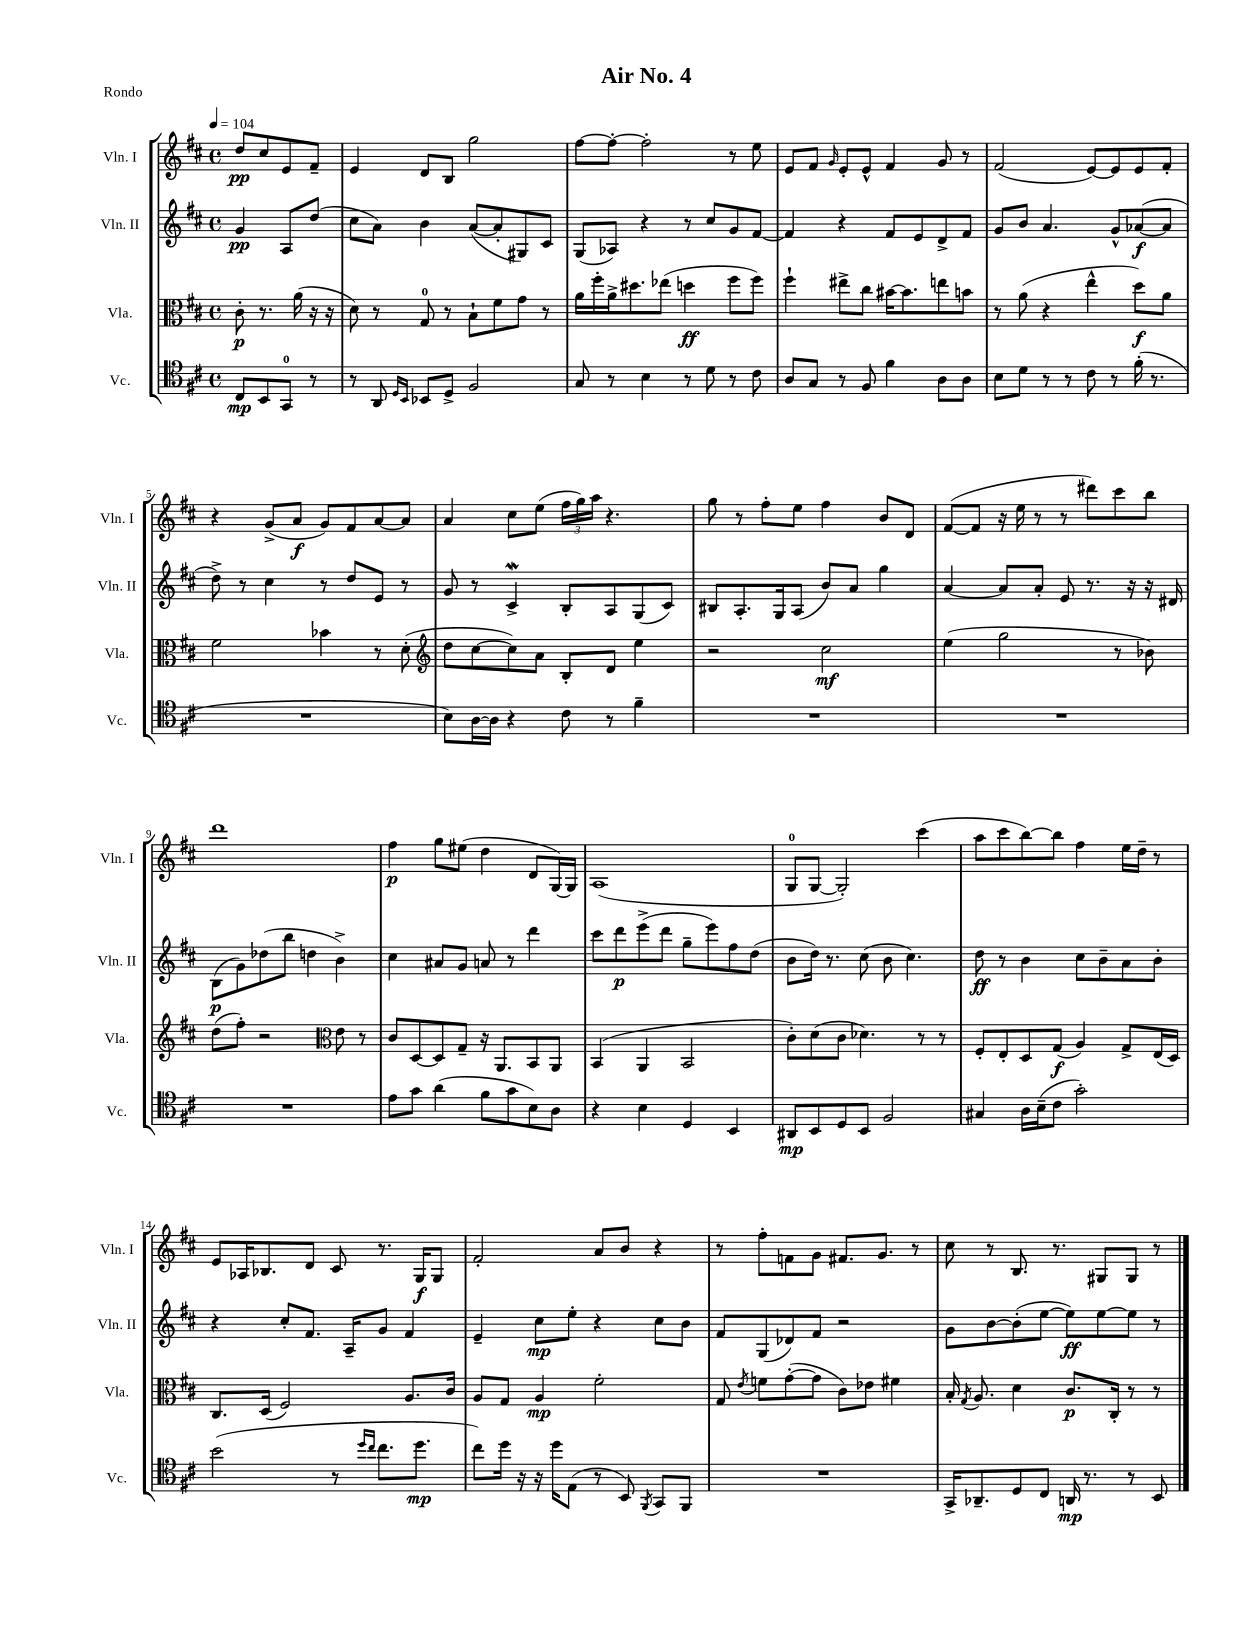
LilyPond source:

\header { title = "Air No. 4" piece = "Rondo" }
<<
\new StaffGroup <<
\new Staff = "s0" \with { instrumentName = "Vln. I" shortInstrumentName = "Vln. I" } {
    \clef treble \key d \major \defaultTimeSignature \time 4/4 \partial 2 \tempo 4 = 104
    \autoBeamOff d''8[\pp cis''8 e'8 fis'8]-- |
    e'4 d'8[ b8] g''2 |
    fis''8[~ fis''8]~-. fis''2-. r8 e''8 |
    e'8[ fis'8] \grace { g'16 } e'8[-. e'8]-^ fis'4 g'8 r8 |
    fis'2( e'8[~) e'8 e'8 fis'8]-. |
    r4 g'8[->( a'8]\f g'8[) fis'8 a'8~ a'8] |
    a'4 cis''8[ e''8]( \tuplet 3/2 { fis''16[ g''16) a''16] } r4. |
    g''8 r8 fis''8[-. e''8] fis''4 b'8[ d'8] |
    fis'8[~( fis'8] r16 e''16 r8 r8 dis'''8[) cis'''8 b''8] |
    d'''1 |
    fis''4\p g''8[ eis''8]( d''4 d'8[ g16~) g16] |
    a1( |
    g8[-0 g8]~ g2-.) cis'''4( |
    a''8[ cis'''8 b''8~) b''8] fis''4 e''16[ d''16]-- r8 |
    e'8[ aes16 bes8. d'8] cis'8 r8. g16[\f g8] |
    fis'2-. a'8[ b'8] r4 |
    r8 fis''8[-. f'8 g'8] fis'8.[ g'8.] r8 |
    cis''8 r8 b8. r8. gis8[ gis8] r8 \bar "|." |
}
\new Staff = "s1" \with { instrumentName = "Vln. II" shortInstrumentName = "Vln. II" } {
    \clef treble \key d \major \defaultTimeSignature \time 4/4 \partial 2
    \autoBeamOff g'4\pp a8[ d''8]( |
    cis''8[ a'8]) b'4 a'8[~( a'8-. gis8) cis'8] |
    g8[( aes8]) r4 r8 cis''8[ g'8 fis'8]~ |
    fis'4 r4 fis'8[ e'8 d'8-> fis'8] |
    g'8[ b'8] a'4. g'8[-^ aes'8~\f( aes'8] |
    d''8->) r8 cis''4 r8 d''8[ e'8] r8 |
    g'8 r8 cis'4->\mordent b8[-. a8 g8( cis'8]) |
    bis8[ a8.-. g16 a8]( b'8[) a'8] g''4 |
    a'4~ a'8[ a'8]-. e'8 r8. r16 r16 dis'16 |
    b8[\p( g'8) des''8( b''8] d''4 b'4->) |
    cis''4 ais'8[ g'8] a'8 r8 d'''4 |
    cis'''8[ d'''8\p e'''8->( d'''8] g''8[-- e'''8) fis''8 d''8]( |
    b'8[ d''16]) r8. cis''8( b'8 cis''4.) |
    d''8\ff r8 b'4 cis''8[ b'8-- a'8 b'8]-. |
    r4 cis''8[-. fis'8.] a16[-- g'8] fis'4 |
    e'4-- cis''8[\mp e''8]-. r4 cis''8[ b'8] |
    fis'8[ g8( des'8) fis'8] r2 |
    g'8[ b'8~ b'8-.( e''8]~ e''8[\ff) e''8~ e''8] r8 \bar "|." |
}
\new Staff = "s2" \with { instrumentName = "Vla." shortInstrumentName = "Vla." } {
    \clef alto \key d \major \defaultTimeSignature \time 4/4 \partial 2
    \autoBeamOff cis'8-.\p r8. a'16( r16 r16 |
    d'8) r8 g8-0 r8 b8[-! fis'8 g'8] r8 |
    a'16[ fis''16-. a'16-> dis''8. ees''8]( d''4\ff fis''8[ fis''8]) |
    fis''4-! eis''8[-> cis''8] bis'16[~ bis'8. e''8 b'8] |
    r8 a'8( r4 e''4-^ d''8[\f) a'8] |
    fis'2 bes'4 r8 d'8-.( |
    \clef treble d''8[ cis''8~ cis''8) a'8] b8[-. d'8] e''4 |
    r2 cis''2\mf |
    e''4( g''2 r8 bes'8) |
    d''8[( fis''8]-.) r2 \clef alto e'8 r8 |
    cis'8[ d8~ d8 g8]-- r16 a,8.[ b,8 a,8] |
    b,4( a,4 b,2 |
    cis'8[-.) d'8( cis'8] des'4.) r8 r8 |
    fis8[-. e8-. d8 g8]\f( a4) g8[-> e16( d16]) |
    cis8.[ d16]( fis2) a8.[ cis'16] |
    a8[ g8] a4\mp fis'2-. |
    g8 \acciaccatura { e'8 } f'8[ g'8~-.( g'8] cis'8[) ees'8] fis'4 |
    b16-. \acciaccatura { g8 } a8. d'4 cis'8.[\p cis16]-. r8 r8 \bar "|." |
}
\new Staff = "s3" \with { instrumentName = "Vc." shortInstrumentName = "Vc." } {
    \clef tenor \key d \major \defaultTimeSignature \time 4/4 \partial 2
    \autoBeamOff cis8[\mp b,8 g,8]-0 r8 |
    r8 a,8 \grace { d16[ b,16] } bes,8[ d8]-> fis2 |
    g8 r8 b4 r8 d'8 r8 cis'8 |
    a8[ g8] r8 fis8 fis'4 a8[ a8] |
    b8[ d'8] r8 r8 cis'8 r8 fis'16-.( r8. |
    R1 |
    b8[) a16~ a16] r4 cis'8 r8 fis'4-- |
    R1 |
    R1 |
    R1 |
    e'8[ g'8] a'4( fis'8[ g'8 b8) a8] |
    r4 b4 d4 b,4 |
    ais,8[\mp b,8 d8 b,8] fis2 |
    gis4 a16[ b16--( cis'8] g'2-.) |
    b'2( r8 \grace { d''16[ cis''16] } cis''8.[ d''8.]\mp |
    cis''8[) d''16] r16 r16 d''16[ e8]( r8 b,8) \acciaccatura { fis,8 } g,8[ fis,8] |
    R1 |
    g,16[-> aes,8.-- d8 cis8] a,16\mp r8. r8 b,8 \bar "|." |
}
>>
>>
